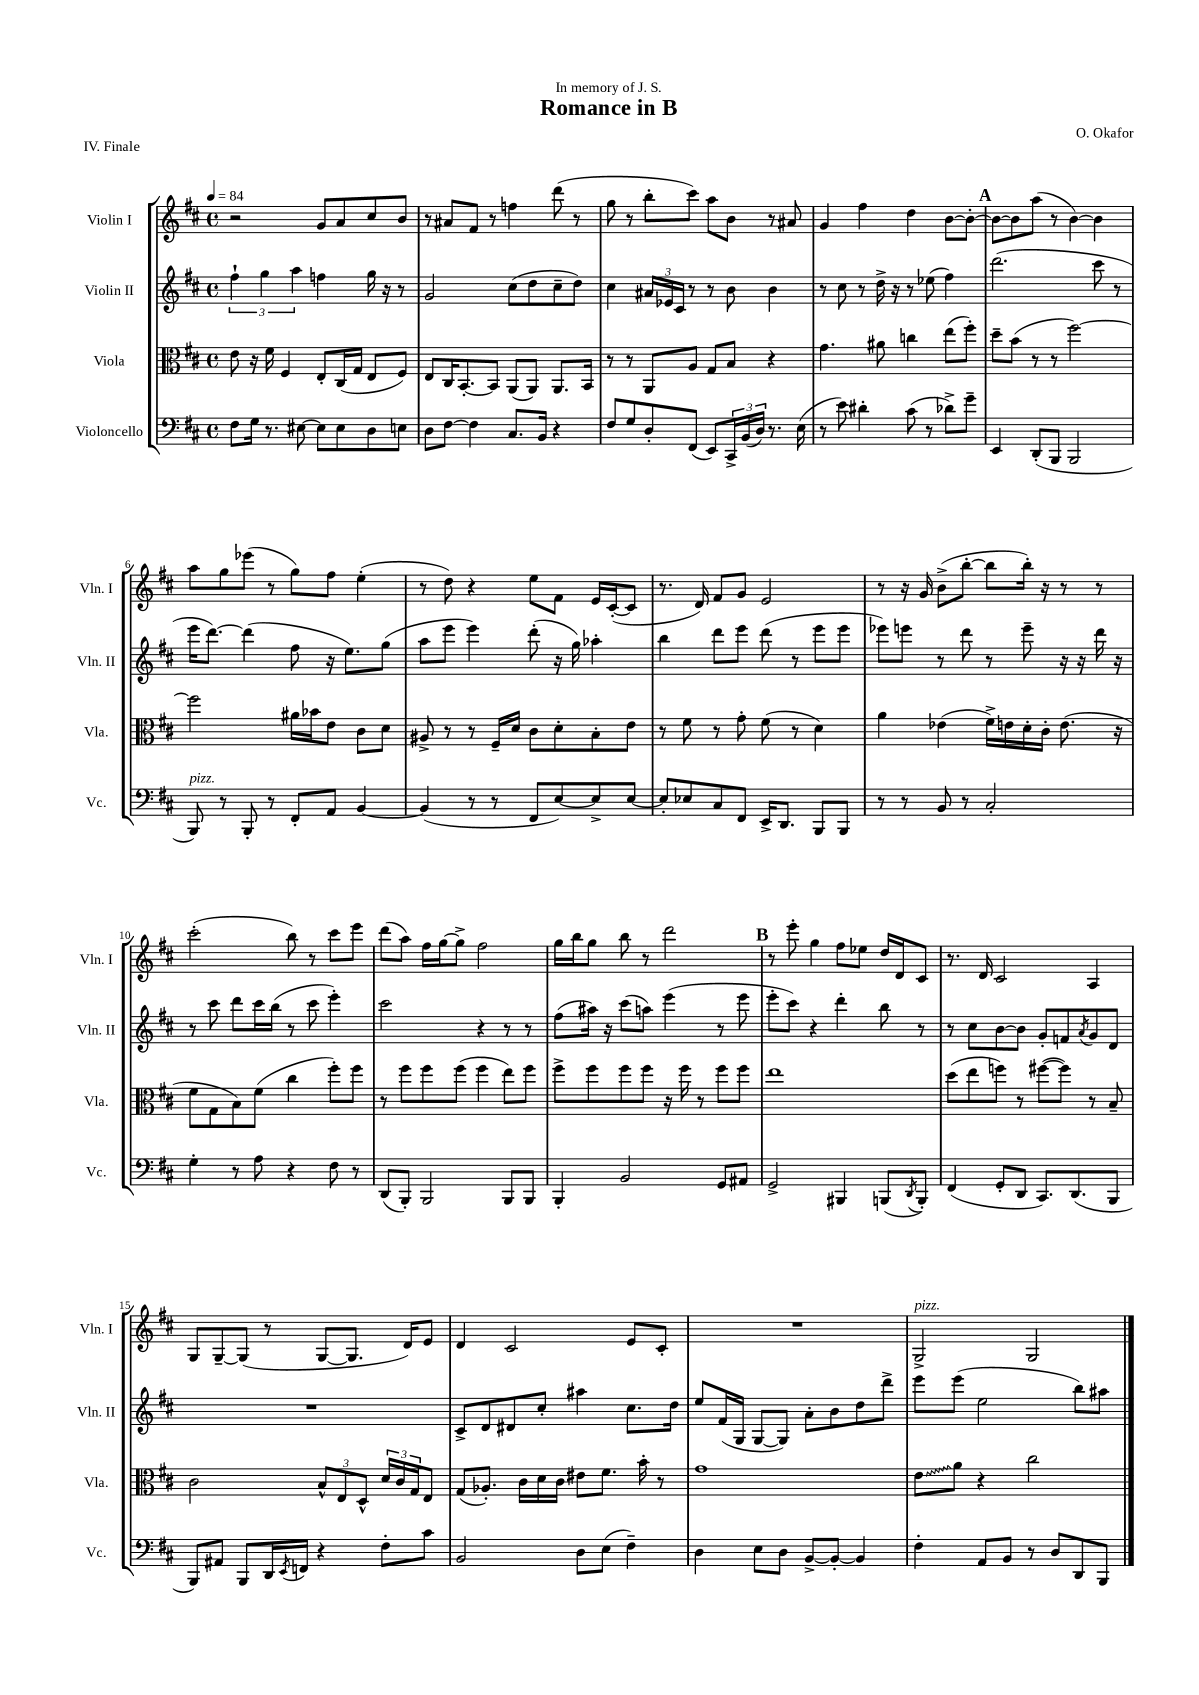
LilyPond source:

\header { title = "Romance in B" composer = "O. Okafor" dedication = "In memory of J. S." piece = "IV. Finale" }
<<
\new StaffGroup <<
\new Staff = "s0" \with { instrumentName = "Violin I" shortInstrumentName = "Vln. I" } {
    \clef treble \key d \major \defaultTimeSignature \time 4/4 \tempo 4 = 84
    r2 g'8 a'8 cis''8 b'8 |
    r8 ais'8 fis'8 r8 f''4 d'''8( r8 |
    g''8 r8 b''8-. cis'''8) a''8 b'8 r8 ais'8 |
    g'4 fis''4 d''4 b'8~ b'8~-. |
    \mark \markup { \bold "A" } b'8~ b'8 a''8( r8 b'4~) b'4 |
    a''8 g''8 ees'''8( r8 g''8) fis''8 e''4-.( |
    r8 d''8) r4 e''8 fis'8 e'16 cis'16~-.( cis'8 |
    r8. d'16) fis'8 g'8 e'2 |
    r8 r16 g'16 b'8->( b''8~-. b''8 b''16-.) r16 r8 r8 |
    cis'''2-.( b''8) r8 cis'''8 e'''8 |
    d'''8( a''8) fis''16 g''16~ g''8-> fis''2 |
    g''16 b''16 g''8 b''8 r8 d'''2 |
    \mark \markup { \bold "B" } r8 e'''8-. g''4 fis''8 ees''8 d''16 d'16 cis'8 |
    r8. d'16 cis'2 a4 |
    g8 g8~-- g8( r8 g8~ g8. d'16) e'8 |
    d'4 cis'2 e'8 cis'8-. |
    R1 |
    g2->^\markup { \italic "pizz." } g2 \bar "|." |
}
\new Staff = "s1" \with { instrumentName = "Violin II" shortInstrumentName = "Vln. II" } {
    \clef treble \key d \major \defaultTimeSignature \time 4/4
    \tuplet 3/2 { fis''4-! g''4 a''4 } f''4 g''16 r16 r8 |
    g'2 cis''8( d''8 cis''8-- d''8) |
    cis''4 \tuplet 3/2 { ais'16 ees'16 cis'16 } r8 r8 b'8 b'4 |
    r8 cis''8 r8 d''16-> r16 r8 ees''8( fis''4) |
    \mark \markup { \bold "A" } d'''2.( cis'''8 r8 |
    e'''16 d'''8.~) d'''4( fis''8 r16 e''8.) g''8( |
    a''8 e'''8 e'''4) d'''8-.( r16 g''16) aes''4-. |
    b''4 d'''8 e'''8 d'''8( r8 e'''8 e'''8 |
    ees'''8) e'''8 r8 d'''8 r8 e'''8-- r16 r16 d'''16 r16 |
    r8 cis'''8 d'''8 cis'''16 b''16( r8 cis'''8 e'''4-.) |
    cis'''2 r4 r8 r8 |
    fis''8( ais''16) r16 cis'''8( a''8) e'''4( r8 e'''8 |
    \mark \markup { \bold "B" } e'''8-. cis'''8) r4 d'''4-. b''8 r8 |
    r8 cis''8 b'8~ b'8 g'8-. f'8 \acciaccatura { a'8 } g'8 d'8 |
    R1 |
    cis'8-> d'8 dis'8 cis''8-. ais''4 cis''8. d''16 |
    e''8 fis'16( g16 g8~ g8) a'8-. b'8 d''8 d'''8-> |
    e'''8 e'''8( e''2 b''8) ais''8 \bar "|." |
}
\new Staff = "s2" \with { instrumentName = "Viola" shortInstrumentName = "Vla." } {
    \clef alto \key d \major \defaultTimeSignature \time 4/4
    e'8 r16 fis'16 fis4 e8-. cis16( g16 e8 fis8) |
    e8 cis16 b,8.~-. b,8 a,8( a,8) a,8. b,16 |
    r8 r8 a,8 a8 g8 b8 r4 |
    g'4. ais'8 c''4 e''8( fis''8-.) |
    \mark \markup { \bold "A" } d''8-- b'8( r8 r8 fis''2~) |
    fis''2 ais'16 bes'16 e'8 cis'8 d'8 |
    ais8-> r8 r8 fis16-- d'16 cis'8 d'8-. b8-. e'8 |
    r8 fis'8 r8 g'8-. fis'8( r8 d'4) |
    a'4 ees'4( fis'16->) e'16 d'16-. cis'16-. e'8.( r16 |
    fis'8 g8 b8) fis'8( cis''4 fis''8-.) fis''8 |
    r8 fis''8 fis''8 fis''8( fis''4 e''8) fis''8 |
    fis''8-> fis''8 fis''8 fis''8 r16 fis''16 r8 fis''8 fis''8 |
    \mark \markup { \bold "B" } e''1 |
    d''8( e''8 f''8) r8 fis''8~( fis''8) r8 b8-- |
    cis'2 \tuplet 3/2 { b8-^ e8 d8-^ } \tuplet 3/2 { d'16 cis'16 g16 } e8 |
    g8( aes8.-.) cis'16 d'16 cis'16 eis'8 fis'8. b'16-. r8 |
    g'1 |
    \once \override Glissando.style = #'zigzag e'8\glissando a'8 r4 cis''2 \bar "|." |
}
\new Staff = "s3" \with { instrumentName = "Violoncello" shortInstrumentName = "Vc." } {
    \clef bass \key d \major \defaultTimeSignature \time 4/4
    fis8 g16 r8. eis8~ eis8 eis8 d8 e8 |
    d8 fis8~ fis4 cis8. b,16 r4 |
    fis8 g8 d8-. fis,8( e,8) \tuplet 3/2 { cis,16-> b,16( d16) } r8. e16( |
    r8 e'8) dis'4-. cis'8( r8 des'8->) g'8-- |
    \mark \markup { \bold "A" } e,4 d,8-.( b,,8 b,,2 |
    b,,8^\markup { \italic "pizz." }) r8 b,,8-. r8 fis,8-. a,8 b,4~ |
    b,4( r8 r8 fis,8 e8~) e8-> e8~ |
    e8-. ees8 cis8 fis,8 e,16-> d,8. b,,8 b,,8 |
    r8 r8 b,8 r8 cis2-. |
    g4-. r8 a8 r4 fis8 r8 |
    d,8( b,,8-.) b,,2 b,,8 b,,8 |
    b,,4-. b,2 g,8 ais,8 |
    \mark \markup { \bold "B" } g,2-> bis,,4 b,,8( \acciaccatura { d,8 } b,,8-.) |
    fis,4( g,8-. d,8 cis,8.) d,8.( b,,8 |
    b,,8) ais,8 b,,8 d,16 \acciaccatura { e,8 } f,16 r4 fis8-. cis'8 |
    b,2 d8 e8( fis4--) |
    d4 e8 d8 b,8~-> b,8~-. b,4 |
    fis4-. a,8 b,8 r8 d8 d,8 b,,8 \bar "|." |
}
>>
>>
